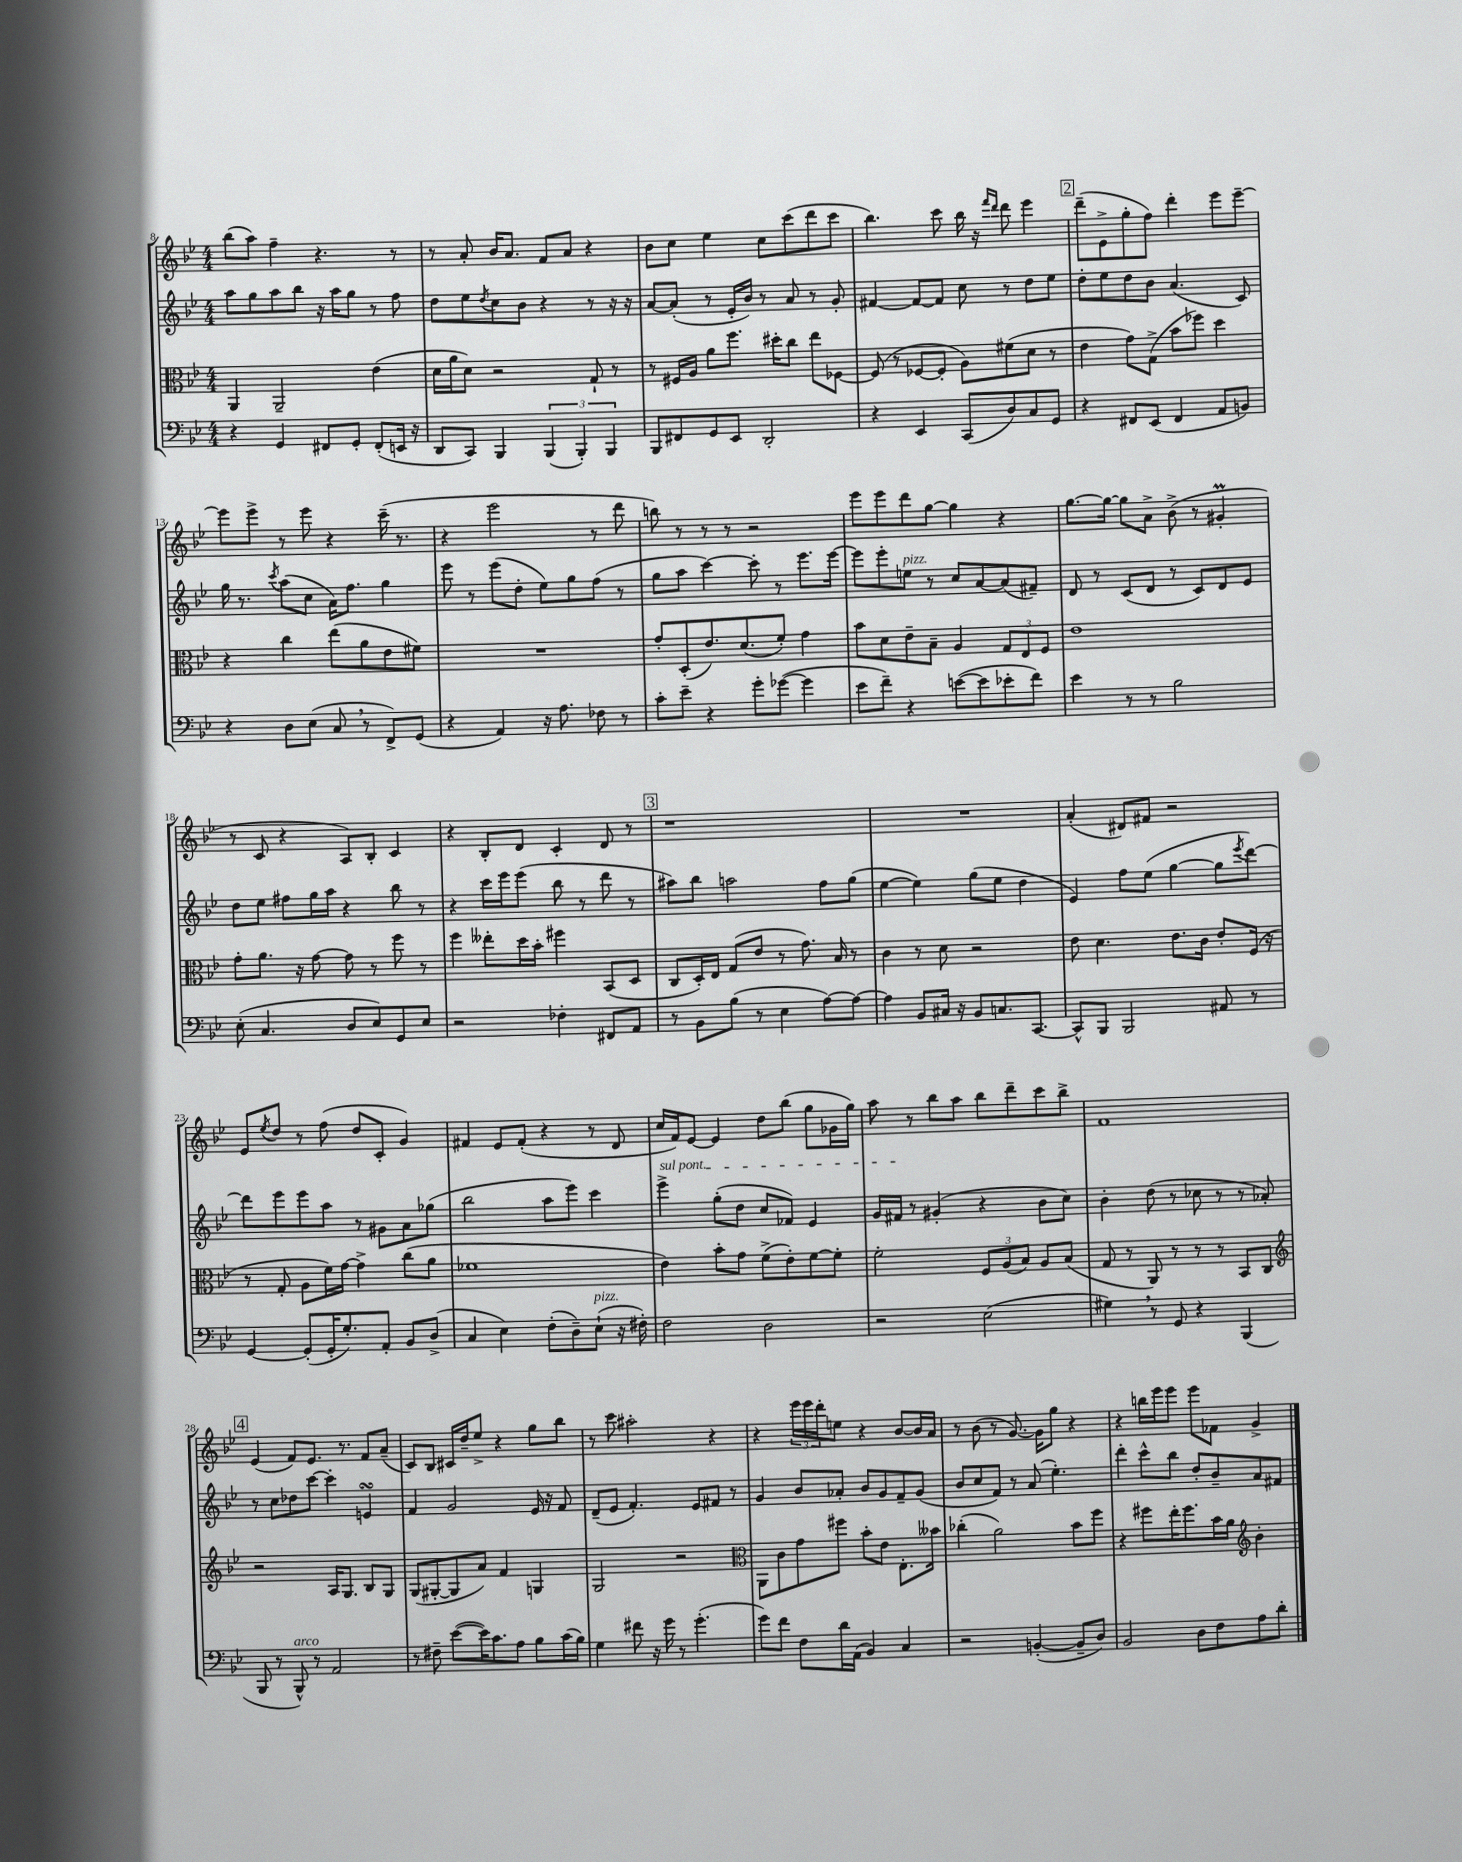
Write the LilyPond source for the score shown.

<<
\new StaffGroup <<
\new Staff = "s0" {
    \clef treble \key bes \major \numericTimeSignature \time 4/4
    bes''8( a''8) f''4-- r4. r8 |
    r8 a'8-. bes'16 a'8. f'8 a'8 r4 |
    bes'8 c''8 ees''4 c''8 c'''8( d'''8 c'''8 |
    bes''4.) c'''8 bes''16 r16 \grace { f'''16 d'''16 } d'''8 ees'''4 |
    \mark \markup { \box "2" } d'''8--( ees'8-> g''8-. f''8) d'''4-. ees'''8 ees'''8~-- |
    ees'''8 ees'''8-> r8 ees'''8 r4 c'''16--( r8. |
    r4 ees'''2 r8 d'''8 |
    b''8) r8 r8 r8 r2 |
    ees'''8 ees'''8 d'''8 g''8~ g''4 r4 |
    g''8.~ g''16~ g''8 a'8-> bes'8->( r8 gis'4-.\prall |
    r8 c'8 r4 a8) bes8-. c'4 |
    r4 bes8-. d'8 c'4-. d'8 r8 |
    \mark \markup { \box "3" } r1 |
    R1 |
    a'4-.( dis'8) fis'8 r2 |
    ees'8 \acciaccatura { ees''8 } d''8 r8 f''8( d''8 c'8-. g'4) |
    fis'4 ees'8 fis'8-.( r4 r8 d'8 |
    c''16 f'16) ees'8~ ees'4 d''8 bes''8( g''8 ges'16 g''16) |
    a''8 r8 bes''8 a''8 bes''8 d'''8-- c'''8 bes''8-> |
    f'1 |
    \mark \markup { \box "4" } ees'4( f'8) ees'8. r8. f'8 a'8--( |
    c'8) bes8 cis'16 d''16-- ees''8-> r4 g''8 bes''8 |
    r8 c'''8 ais''2-. r4 |
    r4 \tuplet 3/2 { ees'''16 ees'''16 d'''16-. } e''8 r4 bes'8~ bes'16 a'16 |
    r8 bes'8( r8 g'8.~) g'16 g''8 r4 |
    r4 b''16 ees'''16 ees'''8 ees'''8 fes'8 g'4-> \bar "|." |
}
\new Staff = "s1" {
    \clef treble \key bes \major \numericTimeSignature \time 4/4
    a''8 g''8 a''8 bes''8 r16 a''16 g''8 r8 f''8 |
    d''8 ees''8 \acciaccatura { d''8 } c''8 bes'8 r4 r8 r16 r16 |
    a'8~ a'8-.( r8 ees'16-. bes'16) r8 a'8 r8 g'8-. |
    fis'4~ fis'8~ fis'8 c''8 r8 d''8 ees''8 |
    \mark \markup { \box "2" } d''8-. ees''8 d''8 bes'8 a'4.( c'8) |
    g''16 r8. \acciaccatura { c'''8 } a''8( c''8 a'16) f''8. g''4 |
    ees'''8 r8 ees'''8( d''8-. ees''8) g''8 f''8( r8 |
    g''8 a''8 c'''4~) c'''8-. r8 ees'''8. ees'''16~ |
    ees'''8 ees'''8-. e''8^\markup { \italic "pizz." } r8 c''8 a'8~ a'8( fis'8--) |
    d'8 r8 c'8( d'8 r8 c'8) d'8 ees'8 |
    d''8 ees''8 fis''8 g''16 a''16 r4 bes''8 r8 |
    r4 c'''16 ees'''16 ees'''8( bes''8 r8 d'''8 r8 |
    \mark \markup { \box "3" } ais''8) bes''8 a''2 f''8 g''8( |
    ees''4~ ees''4) g''8( ees''8 d''4 |
    ees'4) f''8 ees''8( g''4~ g''8 \acciaccatura { ees'''8 } d'''8~) |
    d'''8 ees'''8 ees'''8 a''8 r8 gis'8 a'8 ges''8( |
    bes''2 a''8 ees'''8) c'''4 |
    \once \override TextSpanner.bound-details.left.text = \markup { \italic "sul pont." } ees'''4->\startTextSpan g''8-.( d''8 c''8 fes'8) ees'4 |
    g'16 fis'16\stopTextSpan r8 gis'4-.( r4 bes'8 c''8) |
    bes'4-. d''8( r8 ces''8 r8 r8 aes'8-.) |
    \mark \markup { \box "4" } r8 c''8 des''8 c'''8~ c'''4-. e'4\turn |
    f'4 g'2 ees'16 r16 f'8 |
    d'8--( ees'8 f'4.-.) ees'8 fis'8 r8 |
    g'4 bes'8 aes'8-. bes'8 g'8 f'8-- g'8( |
    bes'8 c''8 f'8) r8 a'8( ees''4.-.) |
    d'''4-. c'''8-^ bes''8 d''8-. bes'8-- a'8 fis'8 \bar "|." |
}
\new Staff = "s2" {
    \clef alto \key bes \major \numericTimeSignature \time 4/4
    a,4 a,2-- ees'4( |
    d'16 a'16 d'8) r2 g8-! r8 |
    r8 fis16 a16 a'8 f''8. dis''16-. c''8 ees''8 fes8~ |
    fes8( r8 fes8~ fes8-. a8) fis'8( d'8 r8 |
    \mark \markup { \box "2" } ees'4 g'8) g8->( bes'8 fes''8) d''4 |
    r4 c''4 ees''8( a'8 ees'8 fis'8) |
    R1 |
    g'8-. d8-.( ees'8.) d'8.( f'8-.) g'4 |
    bes'8 d'8 ees'8-- bes8-- a4 \tuplet 3/2 { g8 ees8 f8 } |
    ees'1 |
    g'8-. a'8. r16 g'8~ g'8 r8 f''8 r8 |
    f''4 eeses''8-. d''16 bes'16-. fis''4 bes,8( d8 |
    \mark \markup { \box "3" } c8 d16-.) ees16 g8( ees'8 r8 g'8.) bes16 r8 |
    c'4 r8 d'8 r2 |
    ees'8 d'4. ees'8. c'16 ees'8-. f16( r16 |
    r8 g8-. a8 f'16) g'16~ g'4-> c''8( a'8 |
    fes'1 |
    ees'4) bes'8-. g'8 f'8->( ees'8-.) f'8~ f'8-. |
    f'2-. \tuplet 3/2 { f8 a8( bes8) } a8 bes8( |
    g8 r8 a,8) r8 r8 r8 bes,8 c8 |
    \mark \markup { \box "4" } \clef treble r2 a16 g8. bes8 g8 |
    g8( gis8~-. gis8 a'8) f'4 g4 |
    g2 r2 |
    \clef alto a,8 c'8 g'8 fis''8 bes'8-. ees'8 ees8.-. beses'16 |
    ces''4-.( a'2) bes'8 f''8 |
    r4 fis''8 ees''16-. fis''8. bes'16 a'16 \clef treble bes'4-. \bar "|." |
}
\new Staff = "s3" {
    \clef bass \key bes \major \numericTimeSignature \time 4/4
    r4 g,4 fis,8 g,8-. fis,8-.( e,16 r16 |
    d,8 c,8) bes,,4 \tuplet 3/2 { bes,,4( bes,,4-.) bes,,4 } |
    bes,,8 fis,8 g,8 ees,8 d,2-. |
    r4 ees,4 c,8( d8) c8 g,8 |
    \mark \markup { \box "2" } r4 fis,8 ees,8( fis,4 a,8 b,8) |
    r4 d8 ees8( c8 \breathe r8 f,8->) g,8( |
    r4 a,4) r16 a8. fes8 r8 |
    c'8-. ees'8-- r4 g'8-. ges'8~( ges'4 |
    ees'8 f'8--) r4 e'8~( e'8 ees'8-. f'8) |
    ees'4 r8 r8 bes2 |
    ees8-.( c4. d8 ees8) g,8 ees8 |
    r2 fes4-. fis,8 a,8 |
    \mark \markup { \box "3" } r8 bes,8 bes8( r8 ees4 a8~) a8~ |
    a4 bes,8 cis16 r16 bes,8 c8. c,8.~ |
    c,8-^ bes,,8 bes,,2 ais,8 r8 |
    g,4~ g,8-.( g,16-. g8.-.) a,8-. bes,8 d8->( |
    c4 ees4) f8-.( d8--) ees8-!^\markup { \italic "pizz." }( r16 fis16-.) |
    f2 d2 |
    r2 ees2( |
    gis4) \breathe r8 g,8 r4 bes,,4( |
    \mark \markup { \box "4" } bes,,8 r8 bes,,8-^^\markup { \italic "arco" }) r8 a,2 |
    r8 fis8-- ees'8~( ees'16) c'8. a8 bes8 c'16( bes16) |
    g4 fis'8 r16 g'16 r8 g'4.-.( |
    g'8) f'8 f8 d'16 a,16( bes,4) c4 |
    r2 b,4~-.( b,8-- d8) |
    bes,2 d8 f8 a8 d'8-. \bar "|." |
}
>>
>>
\layout { \context { \Score currentBarNumber = #8 } }
